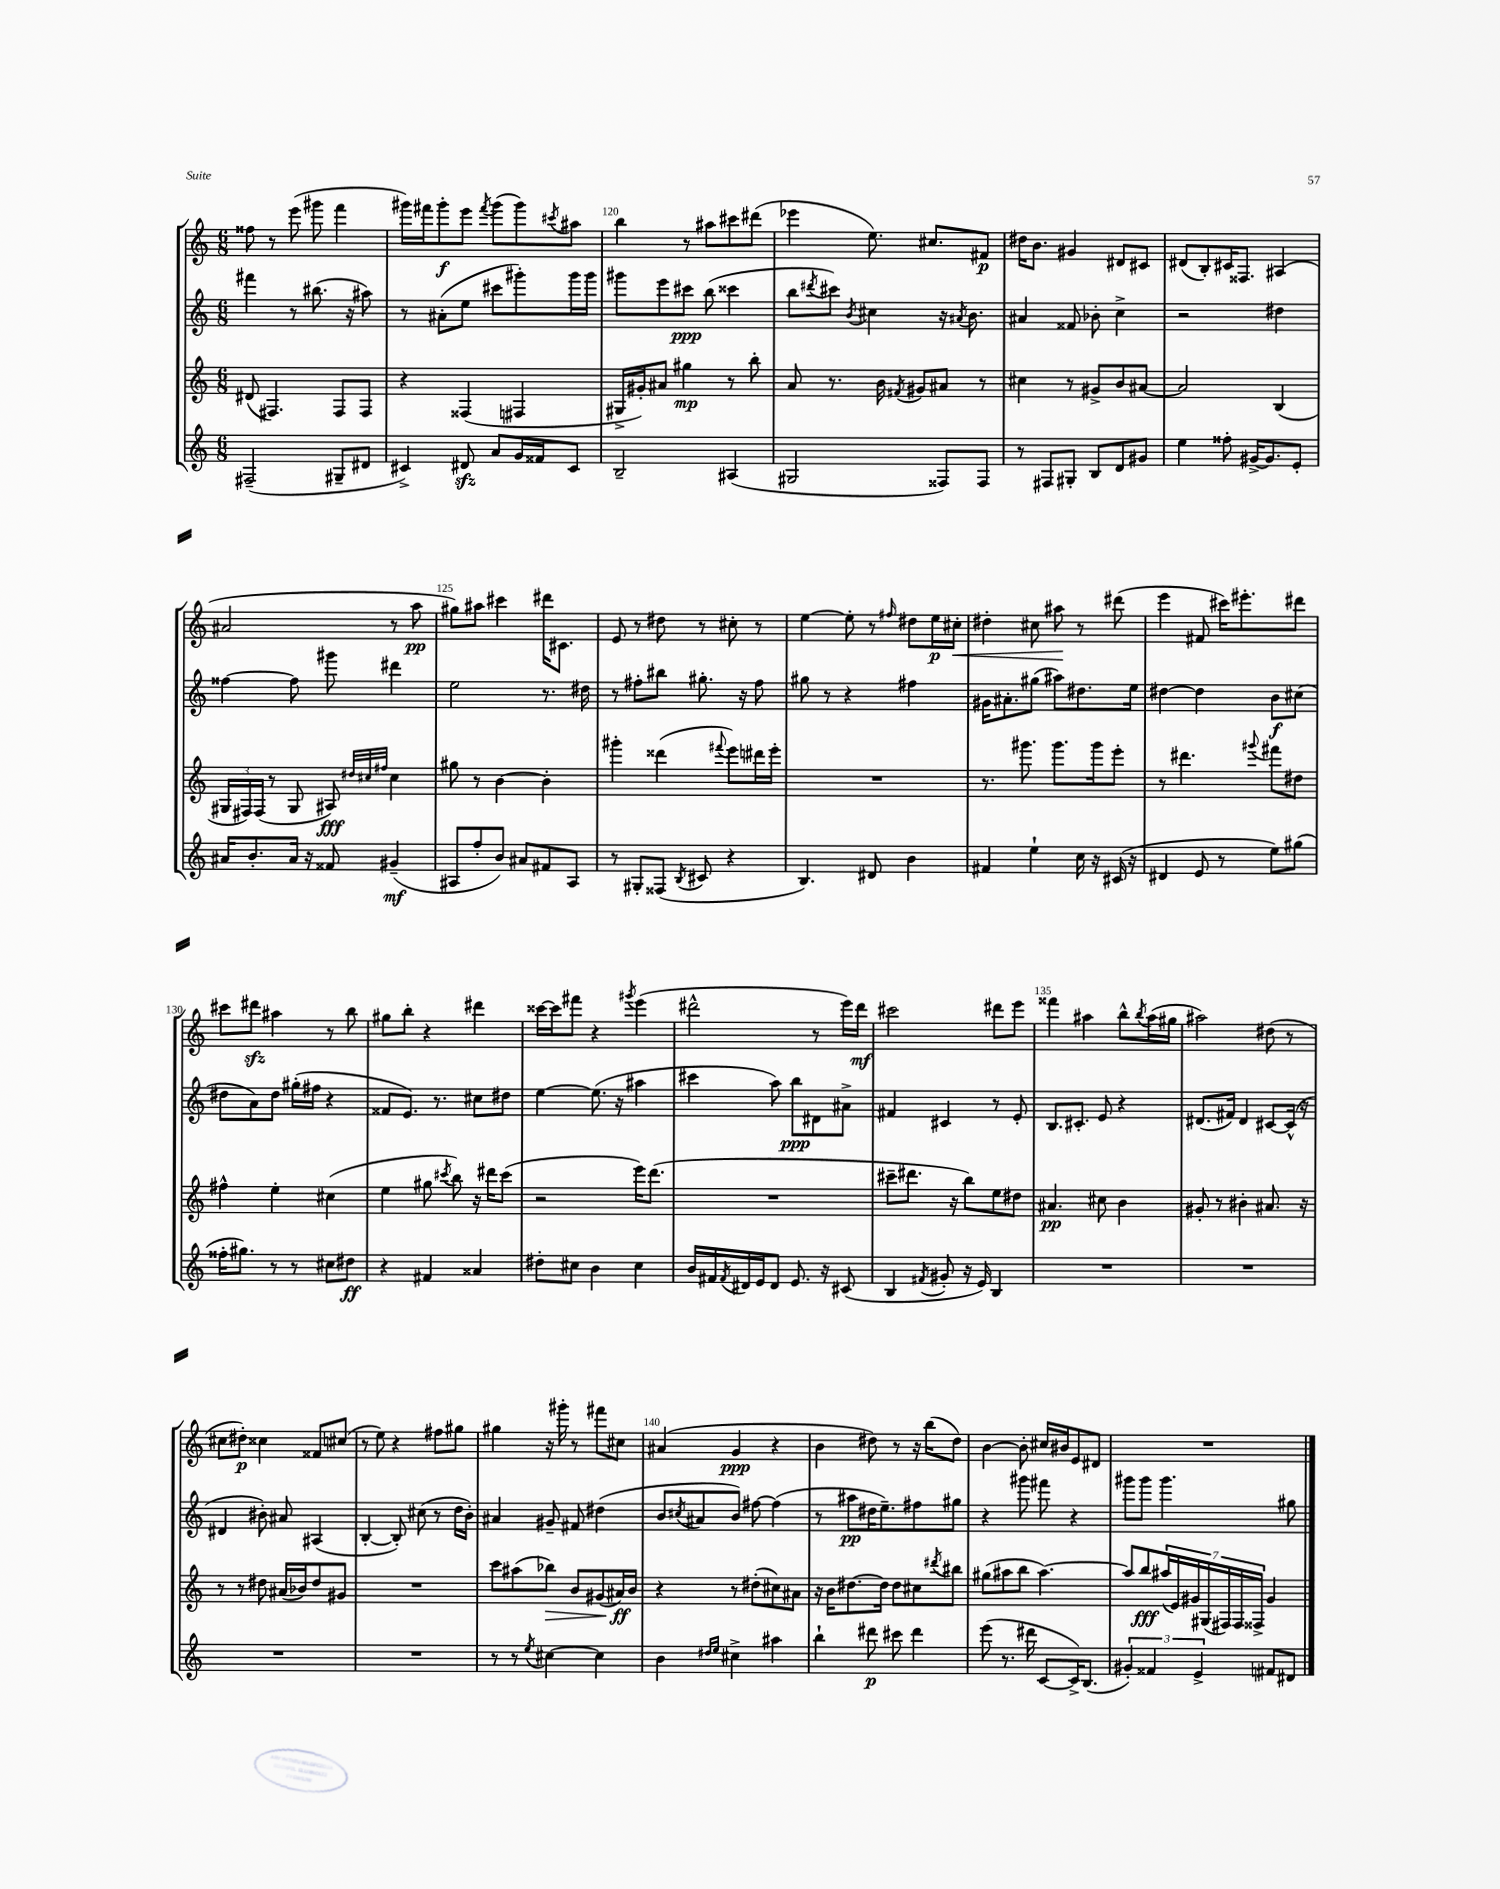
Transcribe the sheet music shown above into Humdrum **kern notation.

**kern	**dynam	**kern	**dynam	**kern	**dynam	**kern	**dynam
*part4	*part4	*part3	*part3	*part2	*part2	*part1	*part1
*staff4	*staff4	*staff3	*staff3	*staff2	*staff2	*staff1	*staff1
*clefG2	*	*clefG2	*	*clefG2	*	*clefG2	*
*k[]	*	*k[]	*	*k[]	*	*k[]	*
*M6/8	*	*M6/8	*	*M6/8	*	*M6/8	*
=118	=118	=118	=118	=118	=118	=118	=118
(2F#X~/	.	(8d#X/	.	4fff#X\	.	8ff##X\	.
.	.	4.F#X/)	.	.	.	8r	.
.	.	.	.	8r	.	(8eee\	.
.	.	.	.	(8.bb#X\	.	8ggg#X\	.
8G#X~/L	.	8F#/L	.	.	.	4fff\	.
.	.	.	.	16r	.	.	.
8d#X/J	.	8F#/J	.	8aa#X\)	.	.	.
=119	=119	=119	=119	=119	=119	=119	=119
4c#X^/)	.	4r	.	8r	.	16ggg#X\LL)	.
.	.	.	.	.	.	16fff#X\J	.
.	.	.	.	(8a#X'\L	.	8ggg#'\	f
8d#Xzz/	.	(4F##X/	.	8ee\J	.	8eee\J	.
.	.	.	.	.	.	8qfff#/	.
8a/L	.	.	.	8ccc#X\L	.	(8ggg#\L	.
16g/L	.	4F#X/	.	8ggg#X'\)	.	8ggg#\)	.
16f##X/J	.	.	.	.	.	.	.
.	.	.	.	.	.	8qccc#X/	.
8c#/J	.	.	.	16ggg#\L	.	8aa#X\J	.
.	.	.	.	16ggg#\JJ	.	.	.
=120	=120	=120	=120	=120	=120	=120	=120
2B~/	.	16G#X^/LL	.	8ggg#X\L	.	4bb\	.
.	.	16g#X'/J)	.	.	.	.	.
.	.	8a#X/J	.	8eee\	.	.	.
.	.	4gg#X\	mp	8ccc#X\J	ppp	8r	.
.	.	.	.	(8bb\	.	8aa#X\L	.
(4A#X/	.	8r	.	4ccc##X\	.	8ccc#X\	.
.	.	8bb'\	.	.	.	(8ddd#X\J	.
=121	=121	=121	=121	=121	=121	=121	=121
2G#X/	.	8a/	.	8bb\L	.	4eee-X\	.
.	.	.	.	8qddd#X/	.	.	.
.	.	8.r	.	8ccc#X\J)	.	.	.
.	.	.	.	8qb/	.	.	.
.	.	.	.	4cc#X\	.	8.ee\)	.
.	.	16b\	.	.	.	.	.
.	.	8qf#X/	.	.	.	.	.
.	.	8g#X/L	.	.	.	.	.
.	.	.	.	.	.	8.cc#X/L	.
8F##X/L)	.	8a#X/J	.	16r	.	.	.
.	.	.	.	8qa#X/	.	.	.
.	.	.	.	8.b\	.	.	.
8F##/J	.	8r	.	.	.	8f#X/J	p
=122	=122	=122	=122	=122	=122	=122	=122
8r	.	4cc#X\	.	4a#X/	.	16dd#X\KL	.
.	.	.	.	.	.	8.b\J	.
8F#X/L	.	.	.	.	.	.	.
8G#X'/J	.	8r	.	8f##X/	.	4g#X/	.
8B/L	.	8g#X^/L	.	8b-X'\	.	.	.
8d/	.	8b/	.	4cc^\	.	8d#X/L	.
8g#X/J	.	[8a#X/J	.	.	.	8c#X/J	.
=123	=123	=123	=123	=123	=123	=123	=123
4ee\	.	2a#/]	.	2r	.	(8d#X/L	.
.	.	.	.	.	.	8B'/)	.
8ff##X'\	.	.	.	.	.	16c#X/K	.
.	.	.	.	.	.	8.F##X/J	.
[16g#X^/KL	.	.	.	.	.	.	.
8.g#/]	.	.	.	.	.	.	.
.	.	(4B/	.	4dd#X\	.	(4A#X/	.
8e'/J	.	.	.	.	.	.	.
!!LO:LB:g=z
=124	=124	=124	=124	=124	=124	=124	=124
16a#X/KL	.	24G#X/LL	.	[4ff##X\	.	2a#X/	.
.	.	24F#X/)	.	.	.	.	.
8.b'/	.	.	.	.	.	.	.
.	.	(24F#/JJ	.	.	.	.	.
.	.	8r	.	.	.	.	.
16a#/Jk	.	8G#/	.	8ff##\]	.	.	.
16r	.	.	.	.	.	.	.
8f##X/	.	8A#X/)	fff	8ggg#X\	.	.	.
.	.	32qqdd#X/LLL	.	.	.	.	.
.	.	32qqcc#X/	.	.	.	.	.
.	.	32qqff#X/JJJ	.	.	.	.	.
(4g#X~/	mf	4cc#\	.	4ddd#X\	.	8r	.
.	.	.	.	.	.	8aa\	pp
=125	=125	=125	=125	=125	=125	=125	=125
8A#X/L	.	8gg#X\	.	2ee\	.	8gg#X\L)	.
8ff'/	.	8r	.	.	.	8aa#X\J	.
8b/J)	.	[4b\	.	.	.	4ccc#X\	.
8a#X/L	.	.	.	.	.	.	.
8f#X/	.	4b'\]	.	8.r	.	16ddd#X\KL	.
.	.	.	.	.	.	8.c#X\J	.
8A#/J	.	.	.	.	.	.	.
.	.	.	.	16dd#X\	.	.	.
=126	=126	=126	=126	=126	=126	=126	=126
8r	.	4ggg#X'\	.	8r	.	8e/	.
8G#X'/L	.	.	.	8ff#X'\L	.	8r	.
(8F##X/J	.	(4ddd##X\	.	8bb#X\J	.	8dd#X\	.
8qB/	.	.	.	.	.	.	.
8c#X/	.	.	.	8.gg#X'\	.	8r	.
.	.	8qqfff#X/	.	.	.	.	.
4r	.	8eee\L)	.	.	.	8cc#X'\	.
.	.	.	.	16r	.	.	.
.	.	16ddd#X\L	.	8ff#\	.	8r	.
.	.	16eee'\JJ	.	.	.	.	.
=127	=127	=127	=127	=127	=127	=127	=127
4.B/)	.	2.r	.	8gg#X\	.	[4ee\	.
.	.	.	.	8r	.	.	.
.	.	.	.	4r	.	8ee'\]	.
8d#X/	.	.	.	.	.	8r	.
.	.	.	.	.	.	16qqff#X/	.
4b\	.	.	.	4ff#X\	.	8dd#X\L	.
.	.	.	.	.	.	16ee\L	p
!	!	!	!	!	!	!	!LO:HP:b
.	.	.	.	.	.	16cc#X'\JJ	<
=128	=128	=128	=128	=128	=128	=128	=128
4f#X/	.	8.r	.	16g#X\KL	.	4dd#X'\	.
.	.	.	.	8.a#X'\	.	.	.
.	.	8.ggg#X\	.	.	.	.	.
4ee`\	.	.	.	(8gg#X\J	.	8cc#X\	.
.	.	8.ggg#\L	.	8aa#X\L)	.	8aa#X\	.
16cc\	.	.	.	8.dd#X\	.	8r	[
16r	.	16ggg#\k	.	.	.	.	.
(16c#X/	.	8eee'\J	.	.	.	(8ddd#X\	.
16r	.	.	.	16ee\Jk	.	.	.
=129	=129	=129	=129	=129	=129	=129	=129
4d#X/	.	8r	.	[4dd#X\	.	4eee\	.
.	.	4.ddd#X\	.	.	.	.	.
8e/	.	.	.	4dd#\]	.	8f#X/	.
8r	.	.	.	.	.	16ccc#X\KL)	.
.	.	.	.	.	.	8.eee#X'\	.
.	.	8qqggg#X/	.	.	.	.	.
8ee\L)	.	8fff#X\L	.	8b\L	f	.	.
(8gg#X\J	.	8dd#X\J	.	(8cc#X\J	.	8ddd#X\J	.
!!LO:LB:g=z
=130	=130	=130	=130	=130	=130	=130	=130
16ff##X'\KL	.	4ff#X^^\	.	8dd#X\L	.	8ccc#X\L	.
8.gg#X\J)	.	.	.	.	.	.	.
.	.	.	.	8a\)	.	8ddd#Xzz\J	.
8r	.	4ee'\	.	8dd#\J	.	4aa#X\	.
8r	.	.	.	(16gg#X'\LL	.	.	.
.	.	.	.	16ff#X\JJ	.	.	.
8cc#X\L	.	(4cc#X\	.	4r	.	8r	.
8dd#X\J	ff	.	.	.	.	8bb\	.
=131	=131	=131	=131	=131	=131	=131	=131
4r	.	4ee\	.	8f##X/L	.	8gg#X\L	.
.	.	.	.	8.e/J)	.	8bb'\J	.
4f#X/	.	8gg#X\	.	.	.	4r	.
.	.	.	.	8.r	.	.	.
.	.	8qccc#X/	.	.	.	.	.
.	.	8bb\)	.	.	.	.	.
4a##X/	.	16r	.	8cc#X\L	.	4ddd#X\	.
.	.	16ddd#X\KL	.	.	.	.	.
.	.	(8ccc#\J	.	8dd#X\J	.	.	.
=132	=132	=132	=132	=132	=132	=132	=132
8dd#X'\L	.	2r	.	[4ee\	.	[16ccc##X\LL	.
.	.	.	.	.	.	16ccc##\J]	.
8cc#X\J	.	.	.	.	.	8fff#X\J	.
4b\	.	.	.	(8.ee\]	.	4r	.
.	.	.	.	16r	.	.	.
.	.	.	.	.	.	8qggg#X/	.
4cc#\	.	16eee\KL)	.	4aa#X\	.	(4eee\	.
.	.	(8.ddd\J	.	.	.	.	.
=133	=133	=133	=133	=133	=133	=133	=133
16b/LL	.	2.r	.	4ccc#X\	.	2ddd#X^^\	.
16f#X/	.	.	.	.	.	.	.
8qf#/	.	.	.	.	.	.	.
16d#X/	.	.	.	.	.	.	.
16e/J	.	.	.	.	.	.	.
8d#/J	.	.	.	8aa\)	.	.	.
8.e/	.	.	.	8bb\L	ppp	.	.
.	.	.	.	8d#X\	.	8r	.
16r	.	.	.	.	.	.	.
(8c#X/	.	.	.	8a#X^\J	.	16eee\LL)	.
.	.	.	.	.	.	16ddd#\JJ	mf
=134	=134	=134	=134	=134	=134	=134	=134
4B/	.	8ccc#X~\L	.	4f#X/	.	2ccc#X\	.
.	.	8.ddd#X\J	.	.	.	.	.
8qf#X/	.	.	.	.	.	.	.
8g#X'/	.	.	.	4c#X/	.	.	.
.	.	16r	.	.	.	.	.
16r	.	8bb\L)	.	.	.	.	.
16e/)	.	.	.	.	.	.	.
4B/	.	8ee\	.	8r	.	8ddd#X\L	.
.	.	8dd#X\J	.	8e'/	.	8eee\J	.
=135	=135	=135	=135	=135	=135	=135	=135
2.r	.	4.a#X/	pp	8.B/L	.	4fff##X\	.
.	.	.	.	8.c#X'/J	.	.	.
.	.	.	.	.	.	4aa#X\	.
.	.	8cc#X\	.	8e/	.	.	.
.	.	4b\	.	4r	.	8bb^^\L	.
.	.	.	.	.	.	8qbb/	.
.	.	.	.	.	.	(16aa#\L	.
.	.	.	.	.	.	16gg#X\JJ	.
=136	=136	=136	=136	=136	=136	=136	=136
2.r	.	8g#X'/	.	(8.d#X/L	.	2aa#X\)	.
.	.	8r	.	.	.	.	.
.	.	.	.	16f#X/Jk)	.	.	.
.	.	4b#X'\	.	4d#/	.	.	.
.	.	8.a#X/	.	[8c#X/L	.	(8dd#X\	.
.	.	.	.	(16c#^^/Jk]	.	8r	.
.	.	16r	.	16r	.	.	.
!!LO:LB:g=z
=137	=137	=137	=137	=137	=137	=137	=137
2.r	.	8r	.	4d#X/	.	8cc#X\L	.
.	.	8r	.	.	.	8dd#X'\J)	p
.	.	8dd#X\	.	8b#X'\)	.	4cc##X\	.
.	.	(16a#X/LL	.	8a#X/	.	.	.
.	.	16b-X/J)	.	.	.	.	.
.	.	8dd#/	.	(4A#X/	.	8f##X/L	.
.	.	8g#X/J	.	.	.	(8cc#X/J	.
=138	=138	=138	=138	=138	=138	=138	=138
2.r	.	2.r	.	[4B'/	.	8r	.
.	.	.	.	.	.	8ee\)	.
.	.	.	.	8B'/])	.	4r	.
.	.	.	.	(8cc#X\	.	.	.
.	.	.	.	8r	.	8ff#X\L	.
.	.	.	.	16dd\LL	.	8gg#X\J	.
.	.	.	.	16b'\JJ)	.	.	.
=139	=139	=139	=139	=139	=139	=139	=139
8r	.	8ccc\L	.	4a#X/	.	4gg#X\	.
8r	.	(8aa#X\	.	.	.	.	.
8qee/	.	.	.	.	.	.	.
!	!	!	!LO:HP:b	!	!	!	!
[4cc#X\	.	8bb-X\J)	>	8g#X~/	.	16r	.
.	.	.	.	.	.	16ggg#X'\	.
.	.	8b/L	.	8f#X/	.	8r	.
4cc#\]	.	(8g#X/	.	(4dd#X\	.	8fff#X\L	.
.	.	16a#X/L)	ff	.	.	8cc#X\J	.
.	.	16b/JJ	]	.	.	.	.
=140	=140	=140	=140	=140	=140	=140	=140
4b\	.	4r	.	8b/L	.	(4a#X/	.
.	.	.	.	8qcc#X/	.	.	.
.	.	.	.	8a#X/	.	.	.
16qqdd#X/LL	.	.	.	.	.	.	.
16qqee/JJ	.	.	.	.	.	.	.
4cc#X^\	.	8r	.	8b/J)	.	4g/	ppp
.	.	(8dd#X'\L	.	[8ff#X\	.	.	.
4aa#X\	.	8cc#X\)	.	(4ff#\]	.	4r	.
.	.	8a#X\J	.	.	.	.	.
=141	=141	=141	=141	=141	=141	=141	=141
4bb`\	.	16r	.	8r	.	4b\	.
.	.	16b\KL	.	.	.	.	.
.	.	[8.dd#X\	.	8aa#X\L	pp	.	.
8ddd#X\	p	.	.	16dd#X\K	.	8dd#X\)	.
.	.	16dd#\Jk]	.	8.ee~\)	.	.	.
8ccc#X\	.	8dd#\L	.	.	.	8r	.
4ddd#\	.	8cc#X\	.	8ff#X\	.	16r	.
.	.	.	.	.	.	(16bb\KL	.
.	.	8qddd#X/	.	.	.	.	.
.	.	8bb#X\J	.	8gg#X\J	.	8dd#\J)	.
=142	=142	=142	=142	=142	=142	=142	=142
(8eee\	.	(8gg#X\L	.	4r	.	[4b\	.
8.r	.	8aa#X\	.	.	.	.	.
.	.	8bb\J	.	8ggg#X\	.	8b'\]	.
16ddd#X\	.	.	.	.	.	.	.
[8c/L	.	[4.aa#\)	.	8fff#X\	.	16cc#X/LL	.
.	.	.	.	.	.	16b#X/J	.
16c^/K])	.	.	.	4r	.	8e/	.
(8.B/J	.	.	.	.	.	.	.
.	.	.	.	.	.	8d#X/J	.
=143	=143	=143	=143	=143	=143	=143	=143
6g#X'/)	.	8aa#/L]	.	8ggg#X\L	.	2.r	.
.	.	8bb/	fff	8ggg#\J	.	.	.
6f##X/	.	.	.	.	.	.	.
.	.	(28aa#X/L	.	4.ggg#\	.	.	.
.	.	28e/)	.	.	.	.	.
.	.	28g#X/	.	.	.	.	.
6e^/	.	.	.	.	.	.	.
.	.	(28G#X/	.	.	.	.	.
.	.	28F#X/)	.	.	.	.	.
.	.	28F#/	.	.	.	.	.
.	.	28F##X^/JJ	.	.	.	.	.
8f#X/L	.	4g#/	.	.	.	.	.
8d#X/J	.	.	.	8gg#X\	.	.	.
==	==	==	==	==	==	==	==
*-	*-	*-	*-	*-	*-	*-	*-
